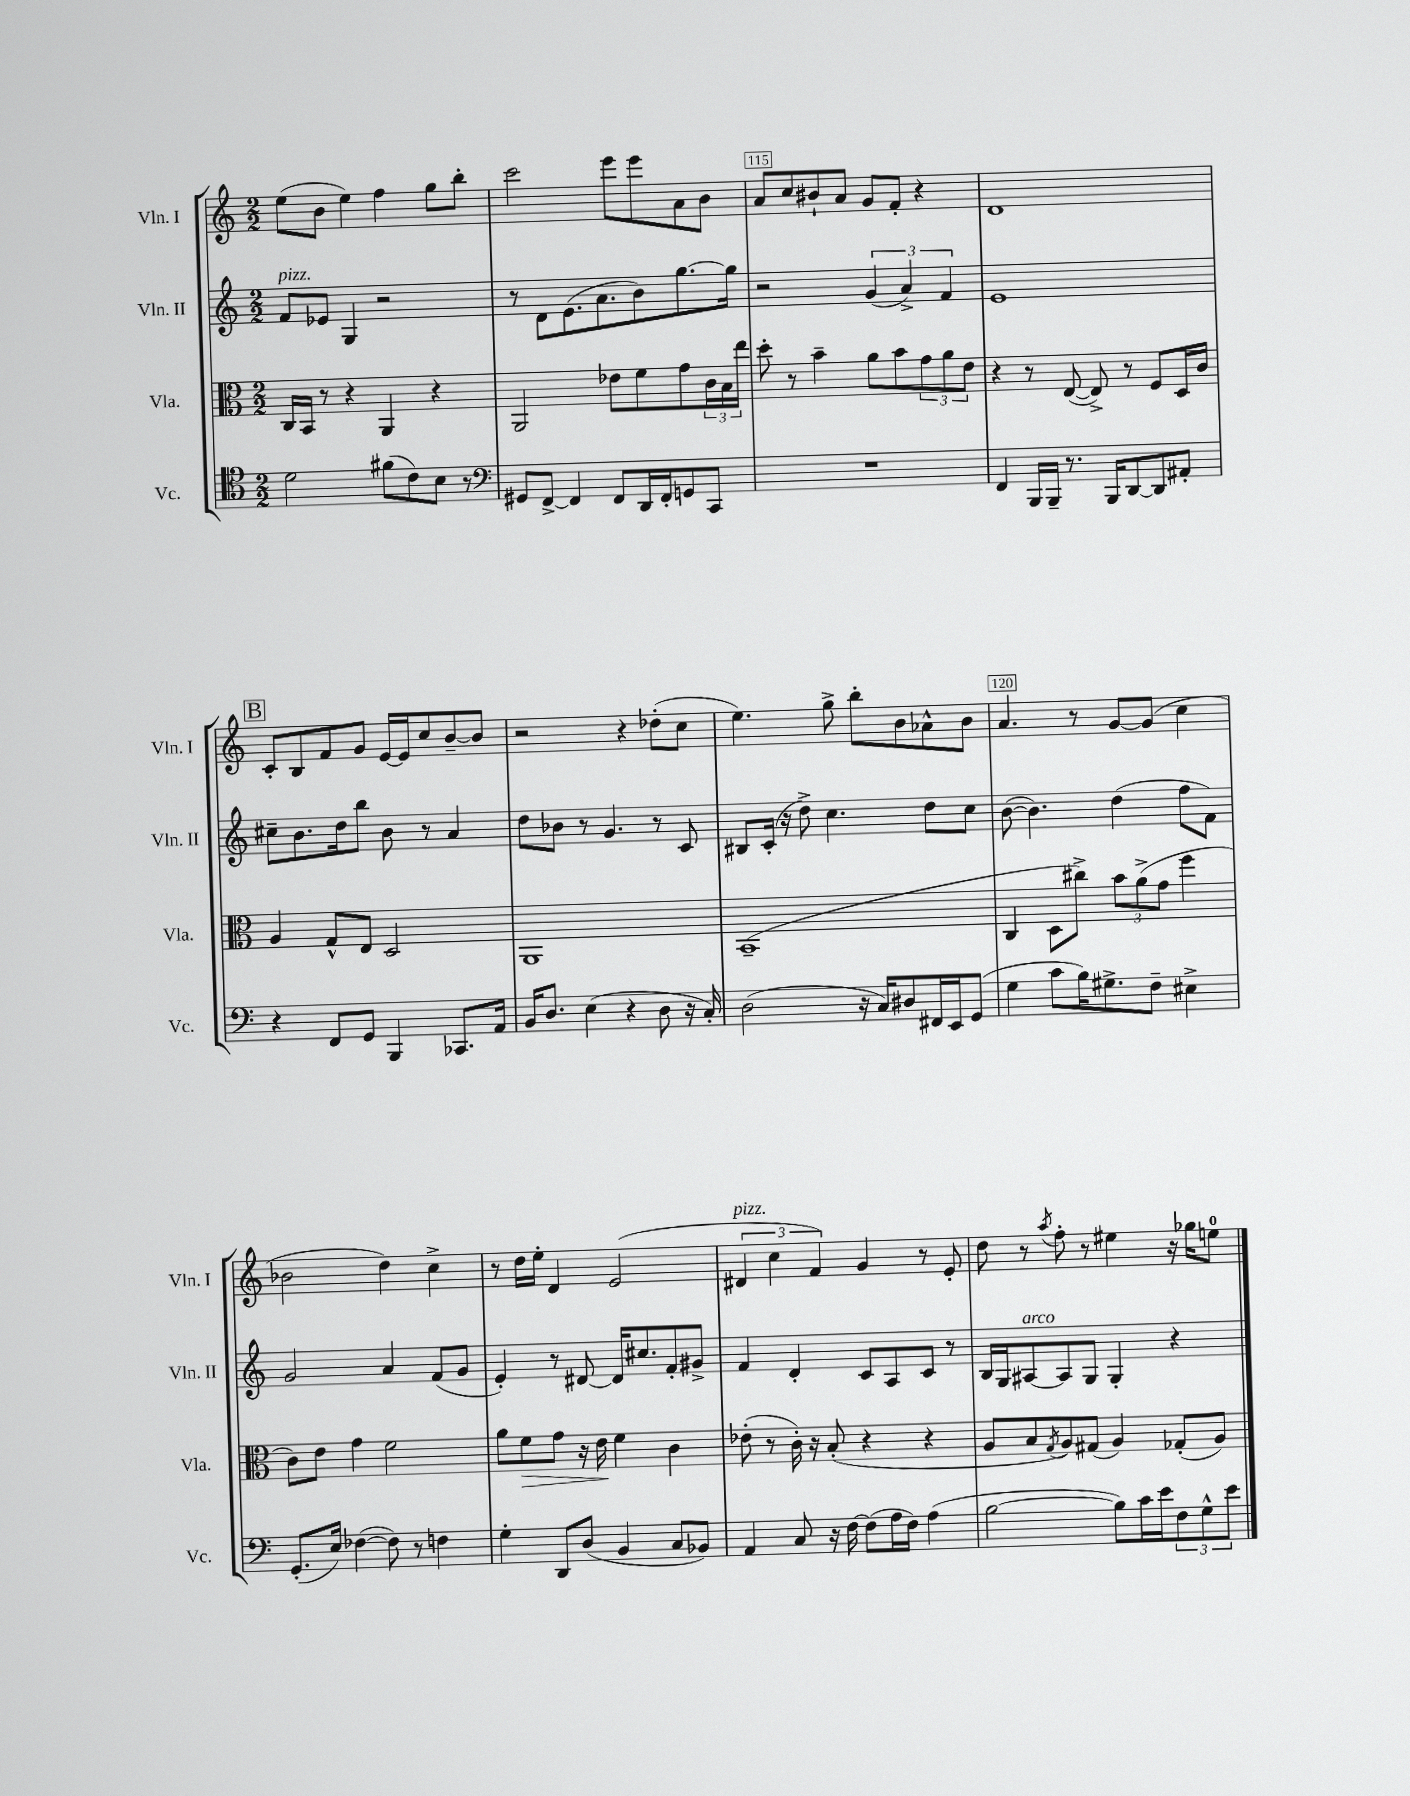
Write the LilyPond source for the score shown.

<<
\new StaffGroup <<
\new Staff = "s0" \with { instrumentName = "Vln. I" shortInstrumentName = "Vln. I" } {
    \clef treble \key c \major \numericTimeSignature \time 2/2
    e''8( b'8 e''4) f''4 g''8 b''8-. |
    c'''2 e'''8 e'''8 a'8 b'8 |
    a'8 c''8 bis'8-! a'8 g'8 f'8-. r4 |
    d'1 |
    \mark \markup { \box "B" } c'8-. b8 f'8 g'8 e'16~ e'16 c''8 b'8~-- b'8 |
    r2 r4 des''8-.( c''8 |
    e''4.) g''8-> b''8-. b'8 aes'8-^ b'8 |
    a'4. r8 g'8~ g'8( c''4 |
    bes'2 d''4) c''4-> |
    r8 d''16 e''16-. d'4 e'2( |
    \tuplet 3/2 { dis'4^\markup { \italic "pizz." } c''4 f'4) } g'4 r8 e'8-. |
    d''8 r8 \acciaccatura { a''8 } f''8-. r8 eis''4 r16 ges''16 e''8-0 \bar "|." |
}
\new Staff = "s1" \with { instrumentName = "Vln. II" shortInstrumentName = "Vln. II" } {
    \clef treble \key c \major \numericTimeSignature \time 2/2
    f'8^\markup { \italic "pizz." } ees'8 g4 r2 |
    r8 d'8 e'8.( a'8. b'8) g''8.~ g''16 |
    r2 \tuplet 3/2 { g'4( a'4->) f'4 } |
    e'1 |
    \mark \markup { \box "B" } cis''8-- b'8. d''16 b''8 b'8 r8 a'4 |
    d''8 bes'8 r8 g'4. r8 c'8 |
    bis8 c'16-.( r16 d''8->) c''4. d''8 c''8 |
    b'8~( b'4.) d''4( f''8 f'8) |
    g'2 a'4 f'8( g'8 |
    e'4-.) r8 dis'8~ dis'16 cis''8. f'8-. gis'8-> |
    f'4 d'4-. c'8 a8 c'8 r8 |
    b16 g16 ais8~^\markup { \italic "arco" } ais8 g8 g4-. r4 \bar "|." |
}
\new Staff = "s2" \with { instrumentName = "Vla." shortInstrumentName = "Vla." } {
    \clef alto \key c \major \numericTimeSignature \time 2/2
    c16 b,16 r8 r4 a,4 r4 |
    a,2 ees'8 f'8 g'8 \tuplet 3/2 { c'16 b16 e''16 } |
    d''8-. r8 b'4-- a'8 b'8 \tuplet 3/2 { g'8 a'8 e'8 } |
    r4 r8 e8~( e8->) r8 f8 d16 c'16 |
    \mark \markup { \box "B" } a4 g8-^ e8 d2 |
    a,1 |
    b,1--( |
    c4 d8 cis''8->) \tuplet 3/2 { b'8 a'8->( g'8 } f''4 |
    c'8) e'8 g'4 f'2 |
    a'8 f'8\> g'8 r16 e'16\! f'4 c'4 |
    ees'8-.( r8 c'16-.) r16 b8-.( r4 r4 |
    a8 b8 \acciaccatura { g8 } a8) gis8( a4) ges8-.( a8) \bar "|." |
}
\new Staff = "s3" \with { instrumentName = "Vc." shortInstrumentName = "Vc." } {
    \clef tenor \key c \major \numericTimeSignature \time 2/2
    d'2 fis'8( c'8) b8 r8 |
    \clef bass gis,8 f,8~-> f,4 f,8 d,16 f,16-. g,8 c,8 |
    R1 |
    f,4 b,,16 b,,16-- r8. b,,16 d,8~ d,8 ais,8-. |
    \mark \markup { \box "B" } r4 f,8 g,8 b,,4 ces,8. a,16 |
    b,16 d8. e4( r4 d8 r16 c16-.) |
    d2( r16 c16) dis8 fis,16 e,16 g,8( |
    g4 c'8 b16) gis8.-> f8-- eis4-> |
    g,8.-.( e16) fes4~( fes8) r8 f4 |
    g4-. d,8 d8( b,4 c8 bes,8) |
    a,4 c8 r16 f16~ f8( a16 f16) a4( |
    b2~ b8) c'16 e'16 \tuplet 3/2 { f8 g8-^ e'8 } \bar "|." |
}
>>
>>
\layout { \context { \Score currentBarNumber = #113 \override BarNumber.break-visibility = ##(#f #t #t) barNumberVisibility = #(every-nth-bar-number-visible 5) \override BarNumber.stencil = #(make-stencil-boxer 0.1 0.3 ly:text-interface::print) } }
